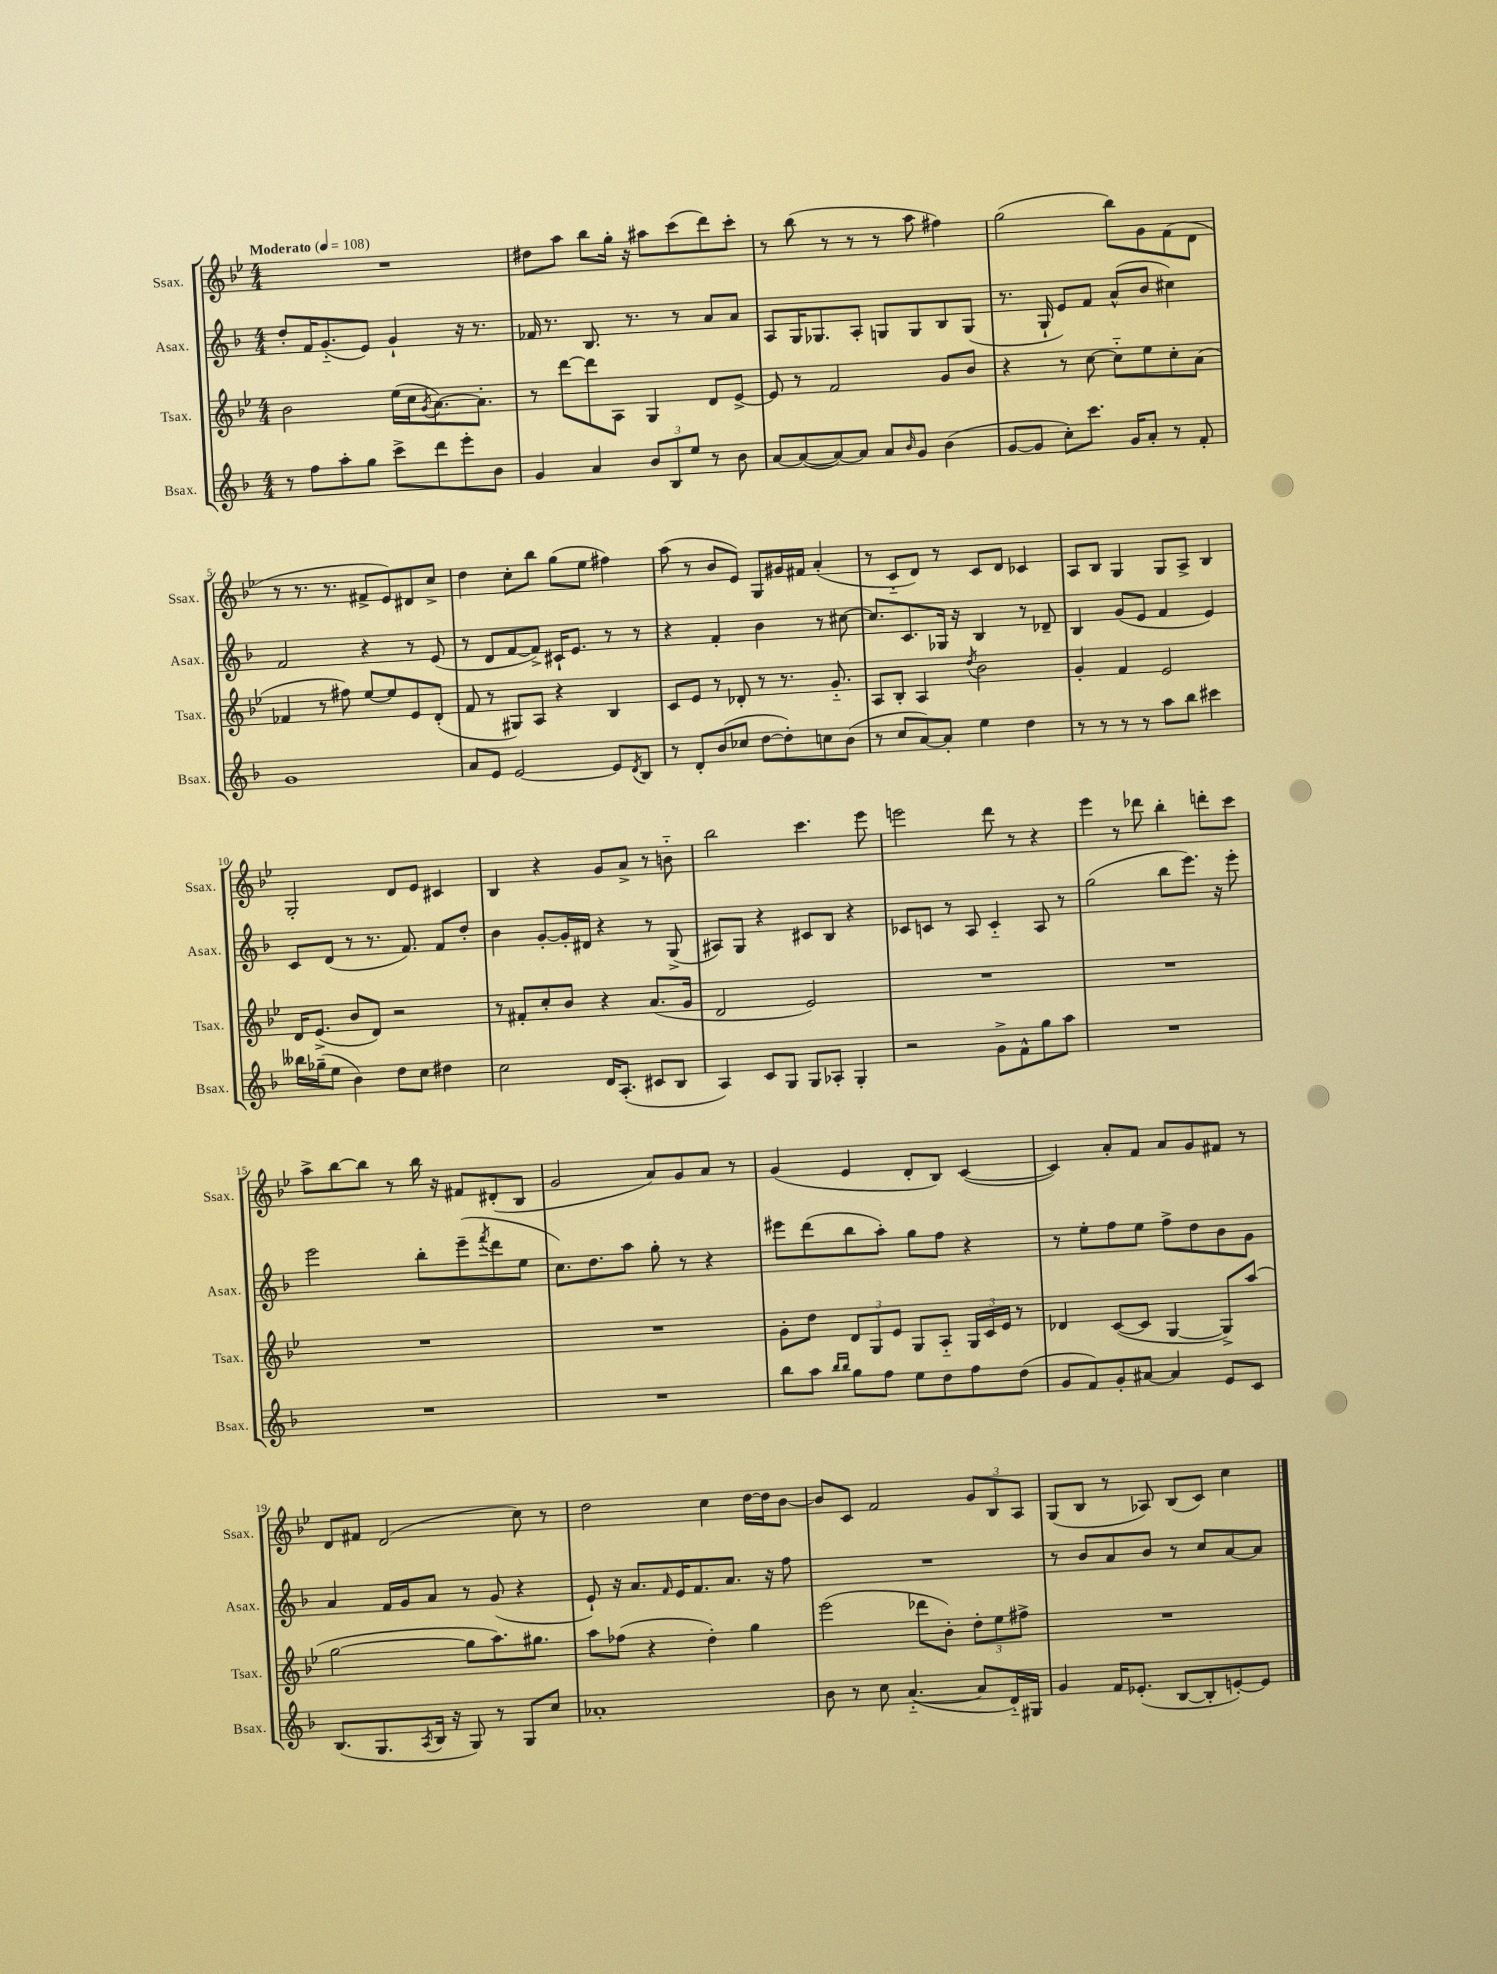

**kern	**kern	**kern	**kern
*part4	*part3	*part2	*part1
*staff4	*staff3	*staff2	*staff1
*I"Bsax.	*I"Tsax.	*I"Asax.	*I"Ssax.
*I'Bsax.	*I'Tsax.	*I'Asax.	*I'Ssax.
*clefG2	*clefG2	*clefG2	*clefG2
*k[b-]	*k[b-e-]	*k[b-]	*k[b-e-]
*M4/4	*M4/4	*M4/4	*M4/4
*MM108	*MM108	*MM108	*MM108
=1	=1	=1	=1
!	!	!	!LO:TX:a:B:t=Moderato
8r	2b-\	8dd'/L	1r
8ff\L	.	16f/K	.
.	.	(8.g/	.
8aa'\	.	.	.
8gg\J	.	8e/J)	.
8ccc^\L	(16ee-\LL	4g`/	.
.	16cc\J	.	.
.	8qg/	.	.
8ddd\	[8.a\)	.	.
8eee'\	.	16r	.
.	8.a'\J]	8.r	.
8b-\J	.	.	.
=2	=2	=2	=2
4g/	8r	16f-X/	8dd#X\L
.	.	8.r	.
.	[8ddd\L	.	8aa\J
4a/	8ddd\]	8.B-/	8bb-\L
.	8A\J	.	16gg'\Jk
.	.	8.r	16r
12b-/L	4G/	.	8aa#X\L
12B-/	.	.	.
.	.	8r	(8ccc\
12ee/J	.	.	.
8r	8d/L	8a/L	8ddd\)
8b-\	[8e-^/J	8a/J	8ccc'\J
=3	=3	=3	=3
[8a/L	8e-/]	8A/L	8r
(8a/_	8r	16G/K	(8bb-\
.	.	8.G-X/	.
8a/_)	2f/	.	8r
8a/J]	.	8A'/J	8r
8a/L	.	8Gn/L	8r
16qqb-/	.	.	.
8g/J	.	8G/	8aa\
(4b-\	8g/L	8B-/	4ff#X\)
.	8b-/J	(8G/J	.
=4	=4	=4	=4
[8g/L	4r	8.r	(2gg\
8g/J]	.	.	.
.	.	16G`/	.
8cc'\L)	8r	8e/L)	.
8.ccc\J	[8cc\	8f/J	.
.	8cc\L]	(8a^^/L	8bb-\L)
16g/KL	.	.	.
8a'/J	8ee-\	8b-/J	8g\
8r	8cc'\	4cc#X\)	(8f\
8f'/	(8a\J	.	8d\J
!!LO:LB:g=z
=5	=5	=5	=5
1g	4f-X/	2f/	8r
.	.	.	8.r
.	8r	.	.
.	.	.	8.r
.	8ff#X\)	.	.
.	[8ee-/L	4r	8f#X^/L
.	8ee-/]	.	8e-/)
.	8e-/	8r	8d#X/
.	(8d'/J	(8e/	8cc^/J
=6	=6	=6	=6
8a/L	8f/	8r	4dd\
8e/J	8r	8d/L	.
[2e/	8G#X/L)	[8f/	8cc'\L
.	8A/J	8f^/J])	8bb-\J
.	4r	16c#X`/KL	(8gg\L
.	.	8.e/J	.
.	.	.	8ee-\J
8e/L]	4B-/	8r	4ff#X\)
8qd/	.	.	.
8B-/J	.	8r	.
=7	=7	=7	=7
8r	8c/L	4r	(8aa\
8d'/L	8e-/J	.	8r
(8b-/	8r	4f'/	8b-/L
8cc-X/J	8d-X'/	.	8e-/J)
[8dd\L	8r	4b-\	8G/L
8dd'\])	8.r	.	16g#X/L
.	.	.	16f#X/JJ
8ccn\	.	8r	(4a'/
.	8.g/	.	.
(8b-\J	.	[8cc#X\	.
=8	=8	=8	=8
8r	8A/L	8.cc#/L]	8r
8cc/L	8B-'/J	.	8c/L
.	.	8.c/	.
[8a/)	4A/	.	8d/J)
8a'/J]	.	16G-X/Jk	8r
.	.	16r	.
.	8qdd/	.	.
4ee\	2b-\	4B-/	8c/L
.	.	.	8d/J
4dd\	.	8r	4c-X/
.	.	8d-X~/	.
=9	=9	=9	=9
8r	4g'/	4B-/	8A/L
8r	.	.	8B-/J
8r	4f/	(8g/L	4G/
8r	.	8e/J	.
8aa\L	2e-/	4f/	8G/L
8bb-\J	.	.	8A^/J
4ccc#X\	.	4e/)	4B-/
!!LO:LB:g=z
=10	=10	=10	=10
16bb--X\LL	16d/KL	8c/L	2G'/
(16gg-X~\J	(8.e-^/J	.	.
8ee\J	.	(8d/J	.
4b-\)	8b-/L	8r	.
.	8d/J)	8.r	.
8dd\L	2r	.	8d/L
.	.	8.f/)	.
8cc\J	.	.	8e-/J
4dd#X\	.	8f/L	4c#X/
.	.	8dd'/J	.
=11	=11	=11	=11
2cc\	8r	4b-\	4B-/
.	8f#X'/L	.	.
.	8cc'/	[8g'/L	4r
.	8b-/J	16g'/L]	.
.	.	16d#X/JJ	.
16d/KL	4r	4r	8g/L
(8.A'/J	.	.	.
.	.	.	8a^/J
8c#X/L	(8.a/L	8r	8r
8B-/J	.	(8G^/	8bn\
.	16g/Jk	.	.
=12	=12	=12	=12
4A/)	2d/	8A#X/L)	2bb-\
.	.	8G/J	.
8c/L	.	4r	.
8G/J	.	.	.
8G/L	2e-/)	8c#X/L	4.ccc\
8A-X'/J	.	8B-/J	.
4G'/	.	4r	.
.	.	.	8eee-\
=13	=13	=13	=13
2r	1r	8c-X/L	2eeen\
.	.	8cn/J	.
.	.	8r	.
.	.	8A/	.
8g^\L	.	4c/	8ddd\
8f^^\	.	.	8r
8gg\	.	8A/	4r
8aa\J	.	8r	.
=14	=14	=14	=14
1r	1r	(2gg\	4eee-\
.	.	.	8r
.	.	.	8ddd-X\
.	.	8bb-\L	4bb-'\
.	.	8.eee\J)	.
.	.	.	8dddn'\L
.	.	16r	.
.	.	8eee'\	8ccc\J
!!LO:LB:g=z
=15	=15	=15	=15
1r	1r	2eee\	8aa^\L
.	.	.	[8bb-\
.	.	.	8bb-\J]
.	.	.	8r
.	.	8bb-'\L	16bb-\
.	.	.	16r
.	.	(8eee~\	8f#X/L
.	.	8qfff/	.
.	.	8ddd\	(8d#X'/
.	.	8ee\J	8B-/J
=16	=16	=16	=16
1r	1r	8.cc\L)	2g/
.	.	8.dd\	.
.	.	8aa\J	.
.	.	8gg'\	8a/L)
.	.	8r	8g/
.	.	4r	8a/J
.	.	.	8r
=17	=17	=17	=17
8bb-\L	8g'\L	8eee#X\L	(4g/
8aa\J	8dd\J	(8ddd\	.
16qqbb-/LL	.	.	.
16qqbb-/JJ	.	.	.
8gg\L	12d/L	8bb-\	4e-/
.	12G/	.	.
8ff\J	.	8aa'\J)	.
.	12e-/J	.	.
8ee\L	8G/L	8gg\L	8d'/L
8dd\	8A/J	8ff\J	8B-/J)
8ff\	24G/LL	4r	([4c/
.	24c/	.	.
.	24e-/JJ	.	.
(8dd\J	8r	.	.
=18	=18	=18	=18
8g/L	4d-X/	8r	4c/])
8f/)	.	8ee'\L	.
8g'/	([8c/L	8ff\	8a'/L
[8a#X/J	8c/J]	8ee\J	8f/J
4a#/]	[4G/	8ff^\L	8a/L
.	.	8dd\	8g/
8e/L	8G^/L])	8b-\	8f#X/J
8c/J	(8aa/J	8g\J	8r
!!LO:LB:g=z
=19	=19	=19	=19
(8.B-/L	[2gg\	4a/	8d/L
.	.	.	8f#X/J
8.G/	.	.	.
.	.	16f/LL	(2d/
.	.	16g/J	.
8qA/	.	.	.
16B-/Jk	.	8a/J	.
16r	.	.	.
8G/)	8gg\L]	8r	.
8r	8.aa\)	(8g/	.
8G/L	.	4r	8cc\)
.	8.gg#X\J	.	.
8cc/J	.	.	8r
=20	=20	=20	=20
1a-X'	8aa\L	8e`/)	2dd\
.	(8ff-X\J	16r	.
.	.	8.a/L	.
.	4r	.	.
.	.	16qqf/	.
.	.	16e/K	.
.	.	8.f/	.
.	4dd'\)	.	4cc\
.	.	8.a/J	.
.	4gg\	.	[16dd\LL
.	.	16r	16dd\J]
.	.	8ff\	[8b-\J
=21	=21	=21	=21
8b-\	(2eee-\	1r	8b-/L]
8r	.	.	8c/J
8cc\	.	.	2f/
([4.a/	.	.	.
.	8ddd-X\L	.	.
.	8b-'\J)	.	.
8a/L]	12dd'\L	.	12g/L
.	12ee-\	.	12B-/
16d/L)	.	.	.
.	12ff#X^\J	.	12A/J
16G#X/JJ	.	.	.
=22	=22	=22	=22
4g/	1r	8r	(8G/L
.	.	8b-/L	8B-/J
16f/KL	.	8a/	8r
(8.e-X'/J	.	.	.
.	.	8b-/J	8A-X/)
[8B-/L	.	8r	(8B-/L
8B-'/]	.	8cc/L	8c/J)
[8en'/)	.	[8a/	4cc\
8e/J]	.	8a/J]	.
==	==	==	==
*-	*-	*-	*-
